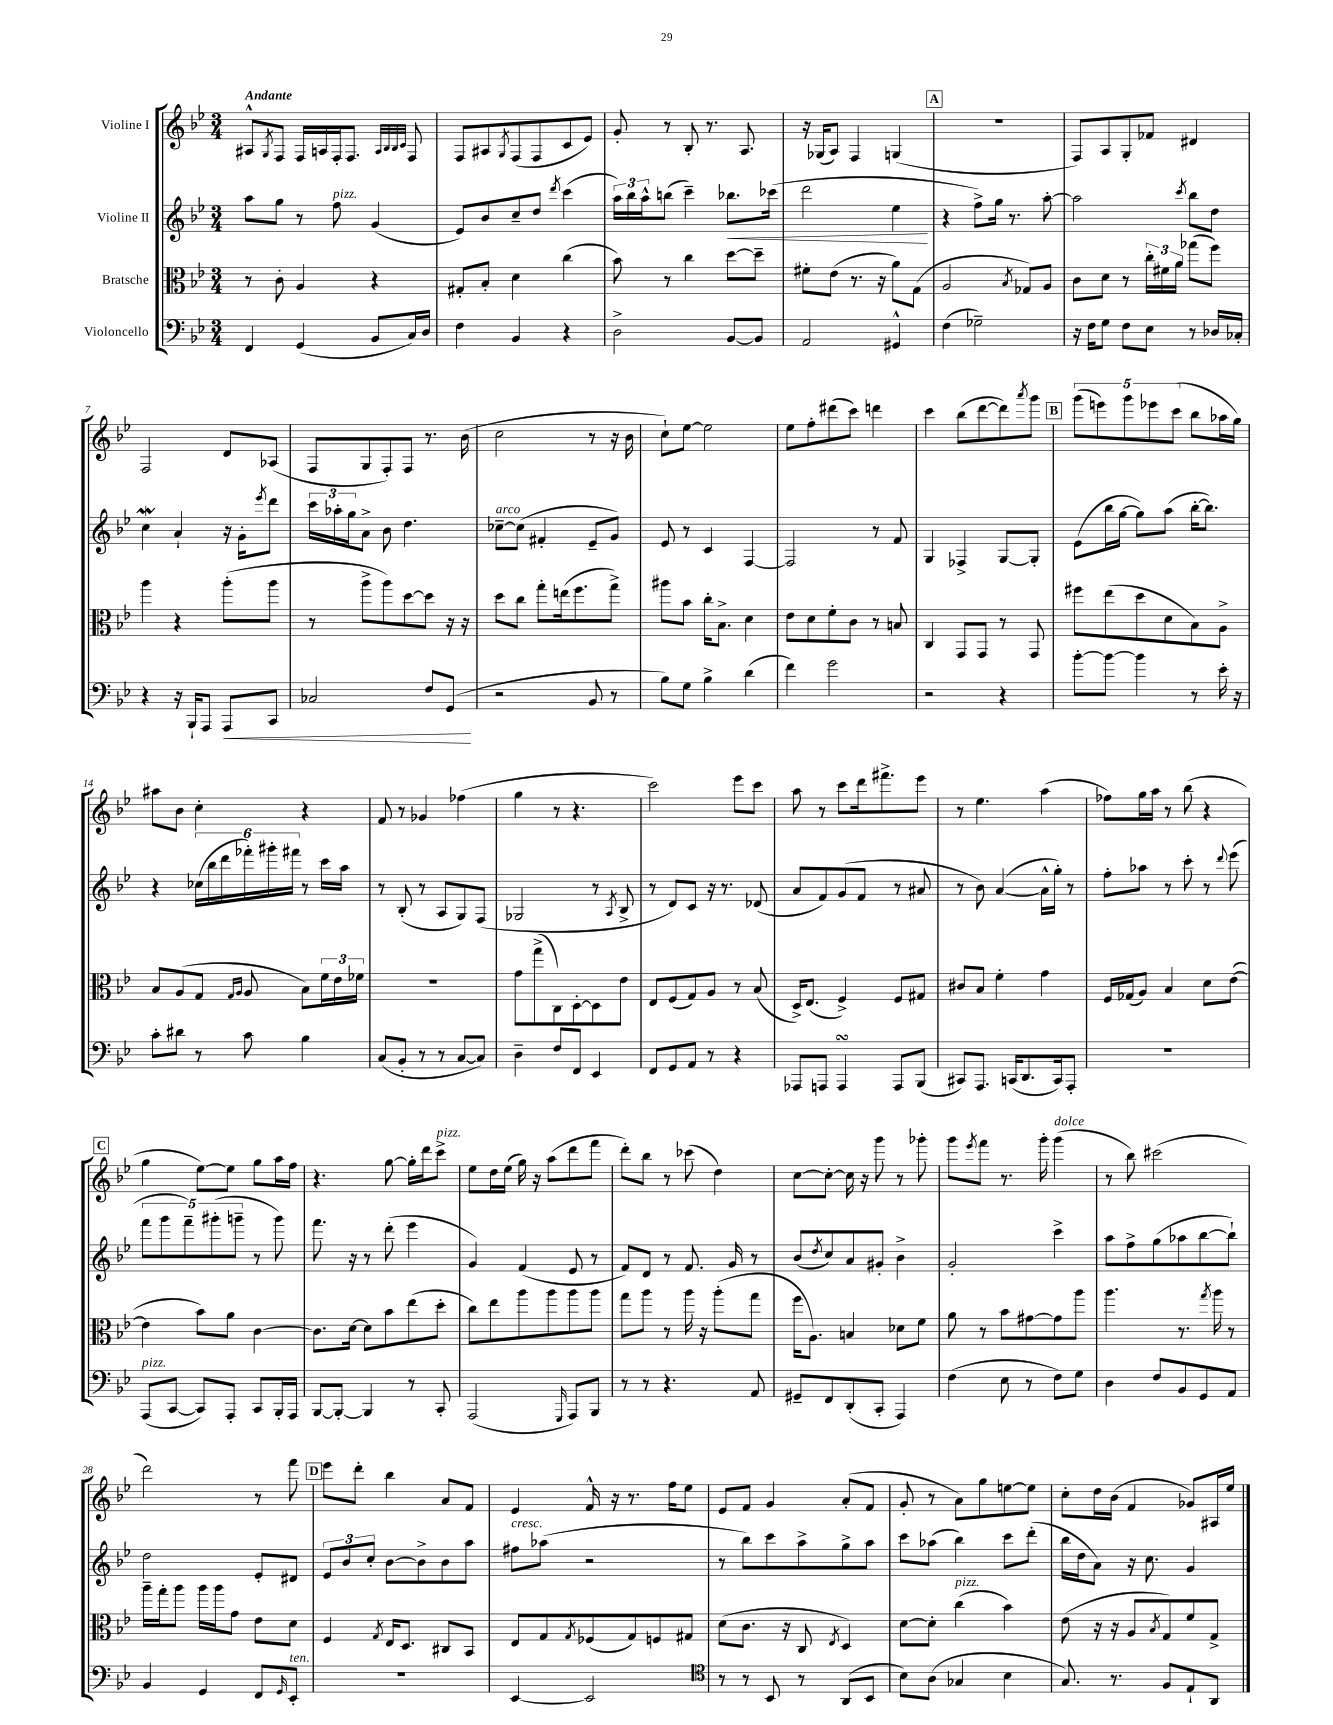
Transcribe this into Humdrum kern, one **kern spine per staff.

**kern	**kern	**kern	**kern
*staff4	*staff3	*staff2	*staff1
*clefF4	*clefC3	*clefG2	*clefG2
*k[b-e-]	*k[b-e-]	*k[b-e-]	*k[b-e-]
*M3/4	*M3/4	*M3/4	*M3/4
4FF	8r	8aa	8A#^^
.	.	.	8qG
.	8c'	8gg	8F
(4GG	4A	8r	16F
.	.	.	16A
.	.	8ff	16F'
.	.	.	8.F
8BB-	4r	(4g	.
.	.	.	32qqA
.	.	.	32qqB-
.	.	.	32qqB-
.	.	.	32qqc
16C)	.	.	8F
16D	.	.	.
=	=	=	=
4F	8G#'	8e-)	8F
.	8B-'	8b-	8A#
.	.	.	8qG
4BB-	4d	8cc~	(8F
.	.	8dd	8F
.	.	8qddd	.
4r	(4cc	(4ccc	8c
.	.	.	8e-)
=	=	=	=
2D^	8b-)	24aa)	8g'
.	.	24bb-	.
.	.	24aa^^	.
.	8r	(8bb	8r
.	4cc	4ccc~)	8B-'
.	.	.	8.r
[8BB-	[8dd	8.bb-	.
.	.	.	8.A
8BB-]	8dd~]	.	.
.	.	(16ccc-	.
=	=	=	=
2AA	8f#'	2ddd	16r
.	.	.	(16G-
.	(8e-	.	8A)
.	8.r	.	4F
.	16r	.	.
4GG#^^	8a)	4ee-	(4G
.	(8G	.	.
=	=	=	=
(4F	2A	4r	2.r
2G-~)	.	8ff^)	.
.	.	16gg	.
.	.	8.r	.
.	8qB-	.	.
.	8G-)	.	.
.	8A	[8aa'	.
=	=	=	=
16r	8c	2aa]	8F)
16F	.	.	.
8G	8d	.	8A
8F	8r	.	8G'
8E-	24cc'	.	8f-
.	24f#	.	.
.	24a	.	.
.	.	8qccc	.
8r	(8gg-	8bb-	4d#
16D-	8ff)	8dd	.
16C-'	.	.	.
=	=	=	=
4r	4aa	4cc	2F
16r	4r	4a`	.
16BBB-`	.	.	.
8AAA	.	.	.
8AAA	(8aa'	16r	8d
.	.	16g'	.
.	.	8qeee-	.
8CC	8aa	8ddd	(8A-
=	=	=	=
2C-	8r	24ccc	8F
.	.	24aa-'	.
.	.	24gg	.
.	8aa^	8a^	8G
.	8aa)	8b-	8F')
.	[8dd	4.dd	8F
8F	8dd]	.	8.r
(8GG	16r	.	.
.	16r	.	(16b-
=	=	=	=
2r	8dd	[8cc-~	2cc
.	8cc	(8cc-]	.
.	8gg'	4f#'	.
.	(16ee	.	.
.	8.ff	.	.
8BB-	.	8e-~	8r
8r	8gg^)	8g)	16r
.	.	.	16b-
=	=	=	=
8B-)	8aa#	8e-	8cc`)
8G	8b-	8r	[8ee-
4B-^	16cc'	4c	2ee-]
.	8.B-^	.	.
(4d	4d	[4F	.
=	=	=	=
4f)	8e-	2F]	8ee-
.	8d	.	8ff'
2g	8f'	.	(8ddd#
.	8c	.	8ccc)
.	8r	8r	4ddd
.	8B	8f	.
=	=	=	=
2r	4C	4G	4ccc
.	8GG	4F-^	(8bb-
.	8GG	.	[8ddd
4r	8r	[8G	8ddd])
.	.	.	8qaaa
.	8GG	8G']	8ggg
=	=	=	=
[8b-'	8ff#	(8e-	(10ggg
.	.	.	10eee)
8b-_	(8ee-	16bb-	.
.	.	[16gg	.
.	.	.	10ggg
4b-]	8dd	8gg])	.
.	.	.	10eee-
.	8d	(8aa	.
.	.	.	(10ccc
8r	8B-)	[16bb-'	8bb-
.	.	8.bb-])	.
16e-'	8A^	.	16aa-
16r	.	.	16gg)
=	=	=	=
8c'	8B-	4r	8aa#
8d#	(8A	.	8b-
8r	8G	(24cc-	4cc'
.	.	24bb-	.
.	.	24ddd	.
.	16qqG	.	.
.	16qqA	.	.
8c	8A	24fff-')	.
.	.	24ggg#'	.
.	.	24fff#	.
4B-	8B-)	8r	4r
.	24f	16ccc	.
.	24e-	.	.
.	.	16aa	.
.	24f-	.	.
=	=	=	=
(8C	2.r	8r	8f
8BB-'	.	(8B-'	8r
8r	.	8r	4g-
8r	.	8A	.
[8C	.	8G)	(4ff-
8C])	.	(8F	.
=	=	=	=
4D~	8g	2G-	4gg
.	(8gg^	.	.
8F	8C)	.	8r
8FF	[8D'	.	4.r
4EE-	8D]	8r	.
.	.	8qA	.
.	8e-	8B-^	.
=	=	=	=
8FF	8E-	8r	2ccc)
8GG	(8F	8d)	.
8AA	8G)	8c	.
8r	8A	16r	.
.	.	8.r	.
4r	8r	.	8eee-
.	(8B-	(8d-	8ccc
=	=	=	=
8AAA-	16D^)	8a	8aa
.	(8.E-	.	.
8AAA	.	8f)	8r
4AAA	4F^)	(8g	8ccc
.	.	8f	16ddd
.	.	.	8.fff#^
8AAA	8F	8r	.
(8BBB-	8G#	8a#	8eee-
=	=	=	=
8CC#)	8c#	8r	8r
8.AAA	8B-	8b-)	4.ee-
.	4f'	([4a	.
(16CC	.	.	.
8.DD	.	.	.
.	4g	16a^^]	(4aa
16CC)	.	16gg')	.
8AAA'	.	8r	.
=	=	=	=
2.r	16F	8ff'	8ff-)
.	(16G-	.	.
.	8A)	8aa-	16gg
.	.	.	16aa
.	4B-	8r	8r
.	.	8ccc'	(8bb-
.	8d	8r	4r
.	.	8qqddd	.
.	([8e-	(8eee-	.
=	=	=	=
(8AAA	4e-]	10fff	4gg
.	.	10ggg	.
[8CC	.	.	.
.	.	10fff~)	.
8CC])	8b-)	.	[8ee-)
.	.	(10ggg#'	.
8AAA'	8a	.	8ee-]
.	.	10ggg~	.
8CC	[4c	8r	8gg
16BBB-'	.	8ggg)	16aa
16AAA	.	.	16ff
=	=	=	=
[8BBB-	8.c]	8.fff	4.r
8BBB-'_	.	.	.
.	[16d	16r	.
4BBB-]	8d]	8r	.
.	8b-	(8ddd'	[8gg
8r	(8ee-	4eee-	16gg']
.	.	.	16ddd
8CC'	8dd'	.	8ccc^
=	=	=	=
(2AAA	8cc)	4g)	8ee-
.	8ee-	.	16dd
.	.	.	(16ee-
.	8aa	(4f	16gg)
.	.	.	16r
.	8aa	.	(8aa
16qqGGG	.	.	.
8AAA)	8aa	8e-	8ddd
8BBB-	8aa	8r	8fff
=	=	=	=
8r	8gg	8f)	8ddd')
8r	8aa	8d	8bb-
4.r	8r	8r	8r
.	16aa	8.f	(8ccc-
.	16r	.	.
.	(8aa'	.	4dd)
.	.	16g	.
8AA	8gg	8r	.
=	=	=	=
8GG#~	16ff	(8b-	[8cc
.	8.A)	.	.
.	.	8qdd	.
8FF	.	8cc)	8cc'_
(8DD'	4B	8a	16cc]
.	.	.	16r
8CC'	.	8g#'	8ggg
4AAA)	8d-	4b-^	8r
.	8f	.	8ggg-'
=	=	=	=
(4F	8a	2g'	8ggg
.	.	.	8qeee-
.	8r	.	8fff
8E-	8b-	.	8.r
8r	[8g#	.	.
.	.	.	16ggg'
8F)	8g#]	4ccc^	(4ggg
8G	8aa	.	.
=	=	=	=
4D	4.aa	8aa	8r
.	.	8ff^	8bb-)
8F	.	(8gg	(2ccc#
8BB-	8.r	8aa-	.
8GG	.	[8bb-	.
.	8qgg	.	.
.	16aa	.	.
8AA	8r	8bb-`])	.
=	=	=	=
4BB-	16aa~	2dd	2ddd)
.	16gg'	.	.
.	8aa	.	.
4GG	16aa	.	.
.	16aa	.	.
.	8g	.	.
8FF	8e-	8e-'	8r
16qqGG	.	.	.
8EE-'	8d	8d#	8fff
=	=	=	=
2.r	4F	12e-	8eee-
.	.	12b-	.
.	.	.	8ddd'
.	.	12cc'	.
.	8qG	.	.
.	16E-	[8b-	4bb-
.	8.D	.	.
.	.	8b-^]	.
.	8C#	8b-	8a
.	8BB-	8aa	8f
=	=	=	=
[4EE-	8E-	8ff#	4e-
.	8G	(8aa-	.
.	8qG	.	.
2EE-]	(8F-	2r	16f^^
.	.	.	16r
.	8G)	.	8.r
.	8F	.	.
.	.	.	16ff
.	8G#	.	8ee-
=	=	=	=
*clefC4	*	*	*
8r	(8d	8r	8e-
8r	8.c	8bb-)	8f
8BB-	.	8ccc	4g
.	16r	.	.
8r	8C	8aa^	.
.	8qE-	.	.
(8AA	4D)	8gg^	(8a'
8BB-	.	8aa	8f
=	=	=	=
8B-)	[8d	8ccc	8g'
(8A	8d']	(8aa-	8r
4G-	(4cc	4bb-)	8a)
.	.	.	8gg
4B-	4b-)	8ccc	[8ee
.	.	(8ddd'	8ee]
=	=	=	=
8.G)	(8e-	16bb-	8cc'
.	.	16dd	.
.	16r	8a)	16dd
8.r	16r	.	(16b-
.	8A	16r	4f
.	.	8.cc	.
.	8qB-	.	.
8F	8G)	.	.
8E-`	8f	4g	8g-)
8AA	8G^	.	16A#
.	.	.	16ee-
==	==	==	==
*-	*-	*-	*-
